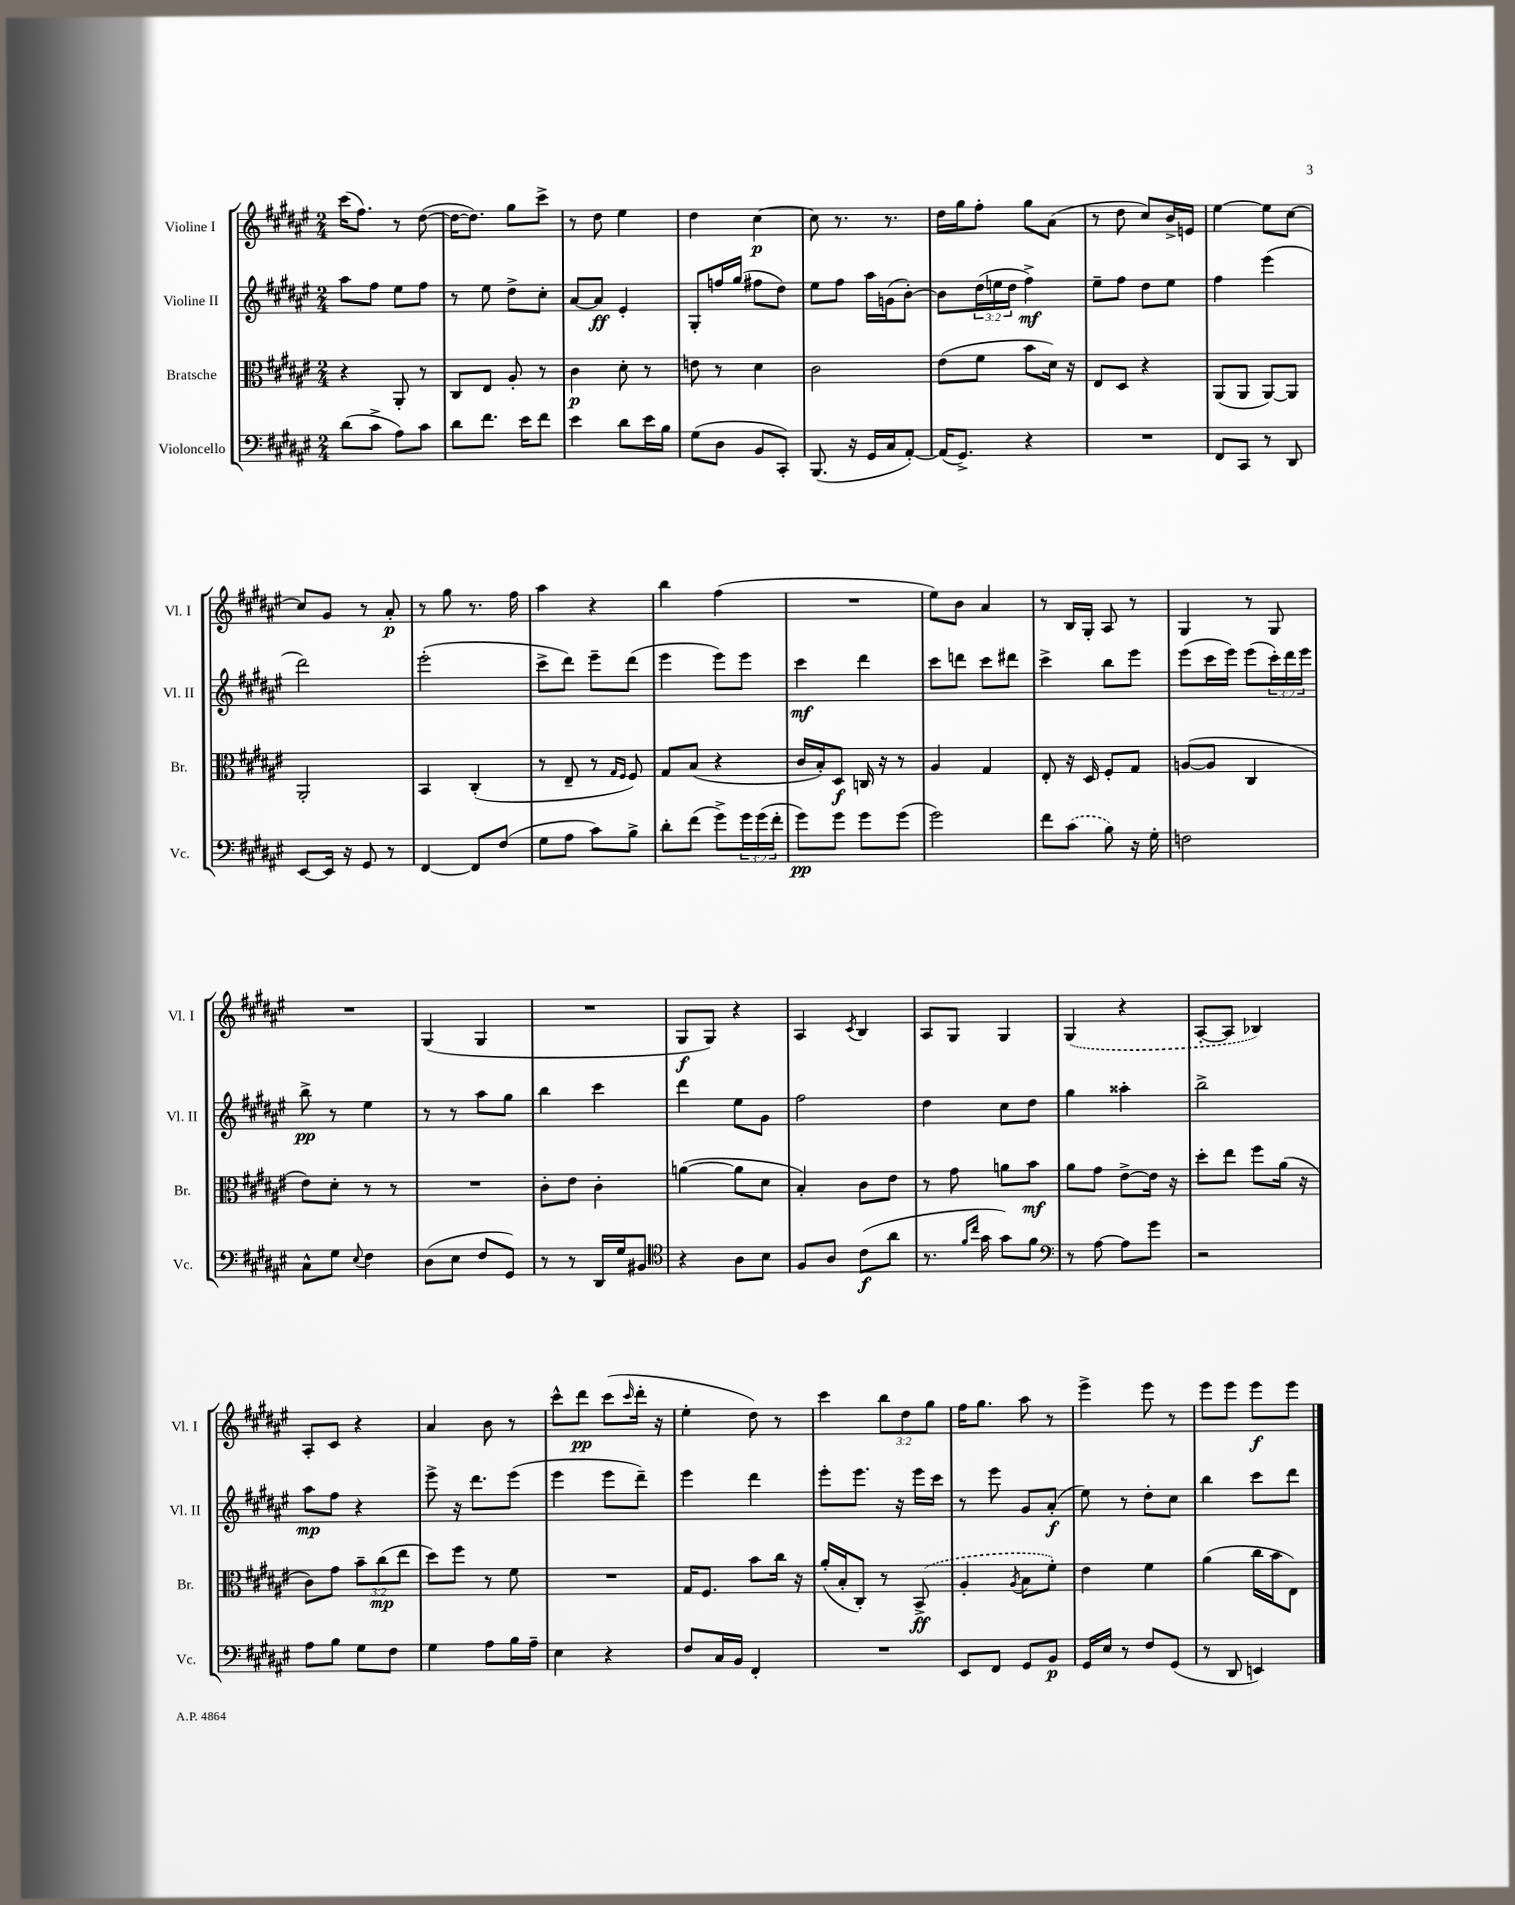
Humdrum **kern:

**kern	**dynam	**kern	**dynam	**kern	**dynam	**kern	**dynam
*part4	*part4	*part3	*part3	*part2	*part2	*part1	*part1
*staff4	*staff4	*staff3	*staff3	*staff2	*staff2	*staff1	*staff1
*I"Violoncello	*	*I"Bratsche	*	*I"Violine II	*	*I"Violine I	*
*I'Vc.	*	*I'Br.	*	*I'Vl. II	*	*I'Vl. I	*
*clefF4	*	*clefC3	*	*clefG2	*	*clefG2	*
*k[f#c#g#d#a#e#]	*	*k[f#c#g#d#a#e#]	*	*k[f#c#g#d#a#e#]	*	*k[f#c#g#d#a#e#]	*
*M2/4	*	*M2/4	*	*M2/4	*	*M2/4	*
=3	=3	=3	=3	=3	=3	=3	=3
(8d#\L	.	4r	.	8aa#\L	.	(16ccc#\KL	.
.	.	.	.	.	.	8.ff#\J)	.
8c#^\J	.	.	.	8ff#\J	.	.	.
8A#\L)	.	8AA#'/	.	8ee#\L	.	8r	.
8c#\J	.	8r	.	8ff#\J	.	([8dd#\	.
=4	=4	=4	=4	=4	=4	=4	=4
8d#\L	.	8C#/L	.	8r	.	16dd#\KL_	.
.	.	.	.	.	.	8.dd#\J])	.
8.f#\J	.	8E#/J	.	8ee#\	.	.	.
.	.	8A#'/	.	8dd#^\L	.	8gg#\L	.
16e#\KL	.	.	.	.	.	.	.
8f#\J	.	8r	.	8cc#'\J	.	8ccc#^\J	.
=5	=5	=5	=5	=5	=5	=5	=5
4e#\	.	4c#\	p	[8a#/L	.	8r	.
.	.	.	.	8a#/J]	ff	8dd#\	.
8d#\L	.	8d#'\	.	4e#'/	.	4ee#\	.
16e#\L	.	8r	.	.	.	.	.
16B\JJ	.	.	.	.	.	.	.
=6	=6	=6	=6	=6	=6	=6	=6
(8G#\L	.	8en\	.	8G#'/L	.	4dd#\	.
8D#\J	.	8r	.	16ffn/L	.	.	.
.	.	.	.	(16gg#/JJ	.	.	.
8BB/L	.	4d#\	.	8ff#X\L	.	[4cc#\	p
8CC#'/J)	.	.	.	8dd#\J)	.	.	.
=7	=7	=7	=7	=7	=7	=7	=7
(8.BBB/	.	2c#\	.	8ee#\L	.	8cc#\]	.
.	.	.	.	8ff#\J	.	8.r	.
16r	.	.	.	.	.	.	.
16GG#/LL	.	.	.	16aa#\LL	.	.	.
16C#/J	.	.	.	(16gn\J	.	8.r	.
[8AA#'/J)	.	.	.	[8b'\J)	.	.	.
=8	=8	=8	=8	=8	=8	=8	=8
(16AA#/KL]	.	(8e#\L	.	8b\L]	.	16dd#\LL	.
8.GG#^/J)	.	.	.	.	.	16gg#\J	.
.	.	8f#\J	.	(24dd#\L	.	8ff#'\J	.
.	.	.	.	24een\	.	.	.
.	.	.	.	24dd#\JJ	.	.	.
4r	.	8b\L	.	4ff#^\)	mf	8gg#\L	.
.	.	16d#\Jk)	.	.	.	(8a#\J	.
.	.	16r	.	.	.	.	.
=9	=9	=9	=9	=9	=9	=9	=9
2r	.	8E#/L	.	8ee#~\L	.	8r	.
.	.	8D#/J	.	8ff#\J	.	8dd#\	.
.	.	4r	.	8dd#\L	.	8cc#/L)	.
.	.	.	.	8ee#\J	.	16b^/L	.
.	.	.	.	.	.	16en/JJ	.
=10	=10	=10	=10	=10	=10	=10	=10
8FF#/L	.	(8AA#/L	.	4ff#\	.	[4ee#\	.
8CC#/J	.	8AA#/J	.	.	.	.	.
8r	.	[8AA#/L)	.	(4eee#\	.	8ee#\L]	.
8DD#/	.	8AA#/J]	.	.	.	[8cc#\J	.
!!LO:LB:g=z
=11	=11	=11	=11	=11	=11	=11	=11
[8EE#/L	.	2AA#'/	.	2ddd#\)	.	8cc#/L]	.
16EE#/Jk]	.	.	.	.	.	8g#/J	.
16r	.	.	.	.	.	.	.
8GG#/	.	.	.	.	.	8r	.
8r	.	.	.	.	.	8a#'/	p
=12	=12	=12	=12	=12	=12	=12	=12
[4FF#/	.	4BB/	.	(2eee#'\	.	8r	.
.	.	.	.	.	.	8gg#\	.
8FF#/L]	.	(4C#'/	.	.	.	8.r	.
(8F#/J	.	.	.	.	.	.	.
.	.	.	.	.	.	16ff#\	.
=13	=13	=13	=13	=13	=13	=13	=13
8G#\L	.	8r	.	8ccc#^\L	.	4aa#\	.
8A#\J	.	8E#~/	.	8ddd#\J)	.	.	.
8c#\L)	.	8r	.	8eee#~\L	.	4r	.
.	.	16qqG#/LL	.	.	.	.	.
.	.	16qqF#/JJ	.	.	.	.	.
8B^\J	.	8F#/)	.	(8ddd#\J	.	.	.
=14	=14	=14	=14	=14	=14	=14	=14
8d#'\L	.	8G#/L	.	4eee#\	.	4bb\	.
(8f#\J	.	(8B/J	.	.	.	.	.
8g#^\L)	.	4r	.	8eee#\L)	.	(4ff#\	.
24g#\L	.	.	.	8eee#\J	.	.	.
(24g#\	.	.	.	.	.	.	.
24f#'\JJ	.	.	.	.	.	.	.
=15	=15	=15	=15	=15	=15	=15	=15
8g#\L)	pp	16c#/LL	.	4ccc#\	mf	2r	.
.	.	16B'/J)	.	.	.	.	.
8g#\J	.	8D#/J	f	.	.	.	.
8g#\L	.	16Cn/	.	4ddd#\	.	.	.
.	.	16r	.	.	.	.	.
(8g#\J	.	8r	.	.	.	.	.
=16	=16	=16	=16	=16	=16	=16	=16
2g#\)	.	4A#/	.	8ccc#\L	.	8ee#\L)	.
.	.	.	.	8dddn\J	.	8b\J	.
.	.	4G#/	.	8ccc#\L	.	4a#/	.
.	.	.	.	8ddd#X\J	.	.	.
=17	=17	=17	=17	=17	=17	=17	=17
8f#\L	.	8E#'/	.	4ccc#^\	.	8r	.
(8c#\J	.	16r	.	.	.	16B/LL	.
.	.	16D#/	.	.	.	16G#'/JJ	.
8B\)	.	8F#'/L	.	8bb\L	.	8A#/	.
16r	.	8G#/J	.	8eee#\J	.	8r	.
16G#'\	.	.	.	.	.	.	.
=18	=18	=18	=18	=18	=18	=18	=18
2Fn\	.	([8An/L	.	(8eee#\L	.	4G#/	.
.	.	8A/J]	.	16ccc#\L	.	.	.
.	.	.	.	16eee#\JJ)	.	.	.
.	.	4C#/	.	(8eee#\L	.	8r	.
.	.	.	.	24ccc#'\L)	.	8G#/	.
.	.	.	.	24ddd#\	.	.	.
.	.	.	.	24eee#\JJ	.	.	.
!!LO:LB:g=z
=19	=19	=19	=19	=19	=19	=19	=19
8C#^^\L	.	8e#\L)	.	8bb^\	pp	2r	.
8G#\J	.	8d#'\J	.	8r	.	.	.
8qqE#/	.	.	.	.	.	.	.
4F#\	.	8r	.	4ee#\	.	.	.
.	.	8r	.	.	.	.	.
=20	=20	=20	=20	=20	=20	=20	=20
(8D#\L	.	2r	.	8r	.	(4G#/	.
8E#\J	.	.	.	8r	.	.	.
8F#/L	.	.	.	8aa#\L	.	4G#/	.
8GG#/J)	.	.	.	8gg#\J	.	.	.
=21	=21	=21	=21	=21	=21	=21	=21
8r	.	8c#'\L	.	4bb\	.	2r	.
8r	.	8e#\J	.	.	.	.	.
16DD#/LL	.	4c#'\	.	4ccc#\	.	.	.
16G#/J	.	.	.	.	.	.	.
8BB#X/J	.	.	.	.	.	.	.
=22	=22	=22	=22	=22	=22	=22	=22
*clefC4	*	*	*	*	*	*	*
4r	.	([4an\	.	4ddd#\	.	8G#/L	f
.	.	.	.	.	.	8G#/J)	.
8A#\L	.	8a\L]	.	8ee#\L	.	4r	.
8B\J	.	8d#\J	.	8g#\J	.	.	.
=23	=23	=23	=23	=23	=23	=23	=23
8F#/L	.	4B'/)	.	2ff#\	.	4A#/	.
8A#/J	.	.	.	.	.	.	.
.	.	.	.	.	.	8qc#/	.
(8c#\L	f	8c#\L	.	.	.	4B/	.
8a#\J	.	8e#\J	.	.	.	.	.
=24	=24	=24	=24	=24	=24	=24	=24
8.r	.	8r	.	4dd#\	.	8A#/L	.
.	.	8g#\	.	.	.	8G#/J	.
16qqf#/LL	.	.	.	.	.	.	.
16qqcc#/JJ	.	.	.	.	.	.	.
16g#\	.	.	.	.	.	.	.
8g#\L)	.	8an\L	.	8cc#\L	.	4G#/	.
8f#\J	.	8b\J	mf	8dd#\J	.	.	.
=25	=25	=25	=25	=25	=25	=25	=25
*clefF4	*	*	*	*	*	*	*
8r	.	8a#\L	.	4gg#\	.	(4G#/	.
[8A#\	.	8g#\J	.	.	.	.	.
8A#\L]	.	[8e#^\L	.	4aa##X'\	.	4r	.
8g#\J	.	16e#\Jk]	.	.	.	.	.
.	.	16r	.	.	.	.	.
=26	=26	=26	=26	=26	=26	=26	=26
2r	.	8dd#'\L	.	2bb^\	.	[8A#'/L	.
.	.	8ee#\J	.	.	.	8A#/J]	.
.	.	8ff#\L	.	.	.	4B-X/)	.
.	.	(16a#\Jk	.	.	.	.	.
.	.	16r	.	.	.	.	.
!!LO:LB:g=z
=27	=27	=27	=27	=27	=27	=27	=27
8A#\L	.	8c#\L)	.	8aa#\L	mp	8A#'/L	.
8B\J	.	8g#\J	.	8ff#\J	.	8c#/J	.
8G#\L	.	12b~\L	.	4r	.	4r	.
.	.	(12cc#\	mp	.	.	.	.
8F#\J	.	.	.	.	.	.	.
.	.	12ee#\J	.	.	.	.	.
=28	=28	=28	=28	=28	=28	=28	=28
4G#\	.	8dd#\L)	.	8eee#^\	.	4a#/	.
.	.	8ff#\J	.	16r	.	.	.
.	.	.	.	8.ddd#\L	.	.	.
8A#\L	.	8r	.	.	.	8b\	.
16B\L	.	8f#\	.	(8eee#\J	.	8r	.
16A#~\JJ	.	.	.	.	.	.	.
=29	=29	=29	=29	=29	=29	=29	=29
4E#\	.	2r	.	4eee#\	.	8ccc#^^\L	.
.	.	.	.	.	.	8ddd#\J	pp
4r	.	.	.	8eee#\L	.	(8ccc#\L	.
.	.	.	.	.	.	16qqccc#/	.
.	.	.	.	8ddd#~\J)	.	16ddd#'\Jk	.
.	.	.	.	.	.	16r	.
=30	=30	=30	=30	=30	=30	=30	=30
8F#/L	.	16G#/KL	.	4eee#\	.	4ee#'\	.
.	.	8.F#/J	.	.	.	.	.
16C#/L	.	.	.	.	.	.	.
16BB/JJ	.	.	.	.	.	.	.
4FF#'/	.	8b\L	.	4ddd#\	.	8dd#\)	.
.	.	16cc#\Jk	.	.	.	8r	.
.	.	16r	.	.	.	.	.
=31	=31	=31	=31	=31	=31	=31	=31
2r	.	(16a#'/LL	.	8eee#'\L	.	4ccc#\	.
.	.	16B'/J	.	.	.	.	.
.	.	8C#'/J)	.	8.eee#\J	.	.	.
.	.	8r	.	.	.	12bb\L	.
.	.	.	.	16r	.	.	.
.	.	.	.	.	.	12dd#\	.
.	.	(8BB^/	ff	16eee#\LL	.	.	.
.	.	.	.	.	.	12gg#\J	.
.	.	.	.	16ccc#\JJ	.	.	.
=32	=32	=32	=32	=32	=32	=32	=32
8EE#/L	.	4A#'/	.	8r	.	16ff#\KL	.
.	.	.	.	.	.	8.gg#\J	.
8FF#/J	.	.	.	8eee#\	.	.	.
.	.	8qA#/	.	.	.	.	.
8GG#/L	.	8B\L	.	8g#/L	.	8aa#\	.
8BB/J	p	8f#'\J)	.	(8a#'/J	f	8r	.
=33	=33	=33	=33	=33	=33	=33	=33
16GG#/LL	.	4e#\	.	8ee#\)	.	4eee#^\	.
16E#/JJ	.	.	.	.	.	.	.
8r	.	.	.	8r	.	.	.
8F#/L	.	4f#\	.	8dd#'\L	.	8eee#\	.
(8GG#/J	.	.	.	8cc#\J	.	8r	.
=34	=34	=34	=34	=34	=34	=34	=34
8r	.	(4a#\	.	4bb\	.	8eee#\L	.
8DD#/	.	.	.	.	.	8eee#\J	.
4EEn/)	.	16cc#\LL	.	8ccc#\L	.	8eee#\L	f
.	.	16b\J	.	.	.	.	.
.	.	8E#\J)	.	8ddd#\J	.	8eee#\J	.
==	==	==	==	==	==	==	==
*-	*-	*-	*-	*-	*-	*-	*-
